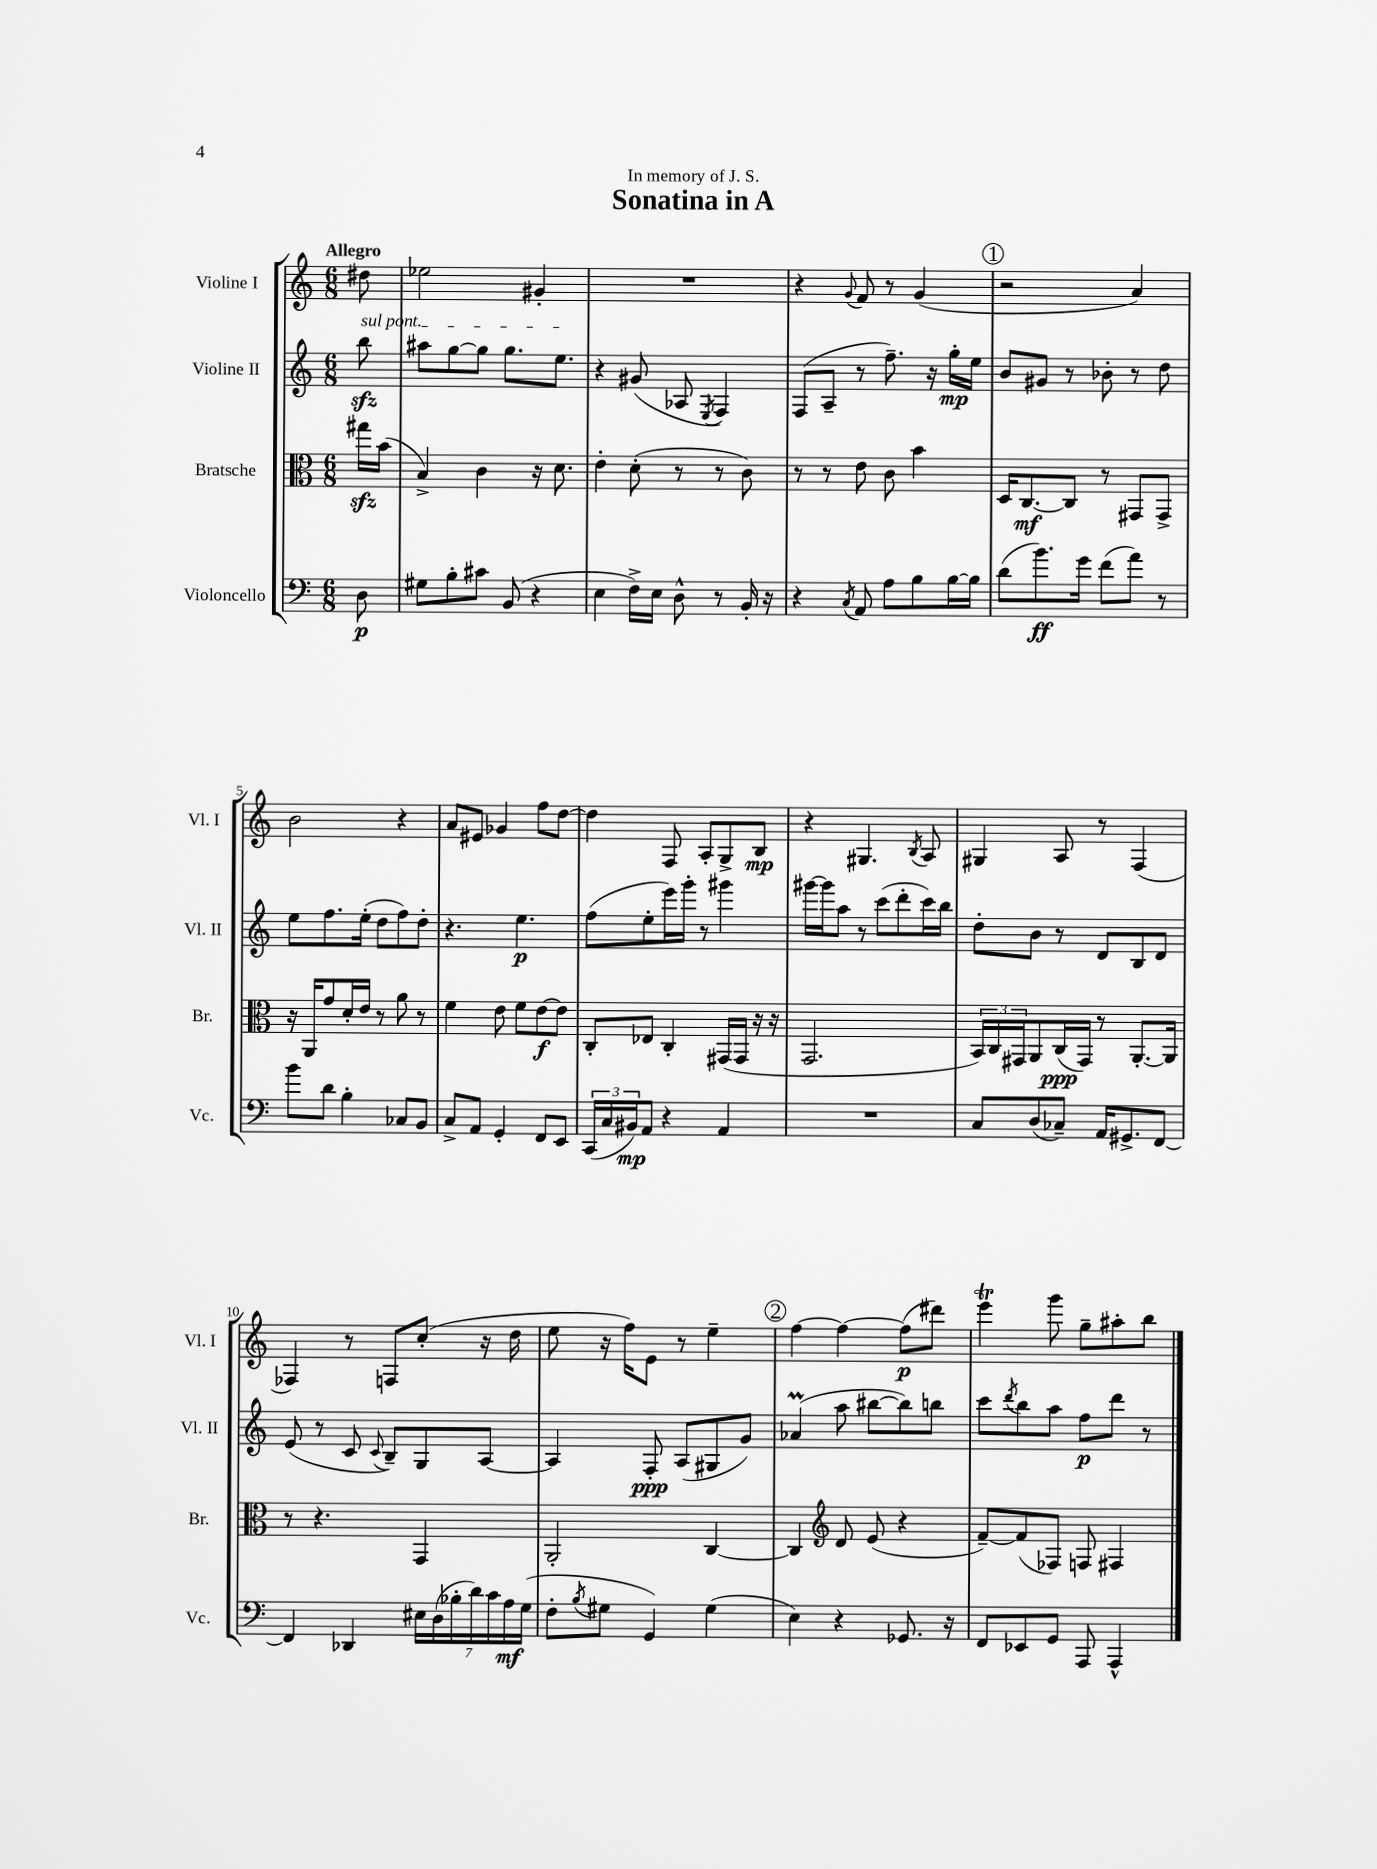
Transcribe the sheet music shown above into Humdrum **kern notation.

**kern	**kern	**kern	**kern
*staff4	*staff3	*staff2	*staff1
*clefF4	*clefC3	*clefG2	*clefG2
*k[]	*k[]	*k[]	*k[]
*M6/8	*M6/8	*M6/8	*M6/8
8D	16gg#	8bb	8dd#
.	(16b	.	.
=	=	=	=
8G#	4B^)	8aa#	2ee-
8B'	.	[8gg	.
8c#	4c	8gg]	.
(8BB	.	8.gg	.
4r	16r	.	4g#'
.	8.d	8.ee	.
=	=	=	=
4E	4e'	4r	2.r
16F^)	(8d'	(8g#	.
16E	.	.	.
8D^^	8r	8A-	.
.	.	8qE	.
8r	8r	4F)	.
16BB'	8c)	.	.
16r	.	.	.
=	=	=	=
4r	8r	(8F	4r
.	8r	8A~	.
8qC	.	.	8qqg
8AA	8e	8r	8f
8A	8c	8.ff~)	8r
8B	4b	.	(4g
.	.	16r	.
[16B	.	16gg'	.
16B]	.	16ee	.
=	=	=	=
(8d	16D	8b	2r
.	[8.C	.	.
8.b)	.	8g#	.
.	8C]	8r	.
16g	.	.	.
(8f	8r	8b-'	.
8a)	8GG#	8r	4a)
8r	8GG#^	8dd	.
=	=	=	=
8b	16r	8ee	2b
.	16AA	.	.
8d	8g	8.ff	.
4B'	16d'	.	.
.	16e	(16ee'	.
.	8r	8dd	.
8C-	8a	8ff)	4r
8BB	8r	8dd'	.
=	=	=	=
8C^	4f	4.r	8a
8AA	.	.	8e#
4GG'	8e	.	4g-
.	8f	4.ee	.
8FF	[8e	.	8ff
8EE	8e]	.	[8dd
=	=	=	=
(24CC	8C'	(8ff	4dd]
24C	.	.	.
24BB#)	.	.	.
8AA	8E-	8ee'	.
4r	4C'	16eee)	8F
.	.	16ggg'	.
.	.	8r	8A'
4AA	(16GG#	4ggg#	8G^
.	16GG#	.	.
.	16r	.	8B
.	16r	.	.
=	=	=	=
2.r	2.GG	[16ggg#	4r
.	.	16ggg#]	.
.	.	8aa	.
.	.	8r	4.G#
.	.	(8ccc	.
.	.	8ddd'	.
.	.	.	8qB
.	.	16ccc)	8A
.	.	16bb	.
=	=	=	=
8C	24BB)	8dd'	4G#
.	24C	.	.
.	24GG#	.	.
(8D	8AA	8b	.
8C-~)	(16C	8r	8A
.	16GG#)	.	.
16AA	8r	8d	8r
8.GG#^	.	.	.
.	[8.AA'	8B	(4F
[8FF	.	8d	.
.	16AA]	.	.
=	=	=	=
4FF]	8r	(8e	4F-)
.	4.r	8r	.
4DD-	.	8c	8r
.	.	8qqc	.
.	.	8B~)	8F
28E#	4GG	8G	(8cc'
(28D	.	.	.
28B-'	.	.	.
28d)	.	.	.
.	.	[8A	16r
28c	.	.	.
28A	.	.	.
.	.	.	16dd
(28G	.	.	.
=	=	=	=
8F'	2AA'	4A]	8ee
8qB	.	.	.
8G#	.	.	16r
.	.	.	16ff)
4GG)	.	8F'	8e
.	.	(8A	8r
(4G#	[4C	8G#	4ee~
.	.	8g)	.
=	=	=	=
4E)	4C]	(4a-	[4ff
*	*clefG2	*	*
4r	8d	8aa	4ff_
.	(8e	[8bb#	.
8.GG-	4r	8bb#])	(8ff]
.	.	8bb	8ddd#)
16r	.	.	.
=	=	=	=
8FF	[8f~)	8ccc	4eee
.	.	8qddd	.
8EE-	(8f]	8bb	.
8GG	8F-)	8aa	8ggg
8AAA	8F	8ff	8gg~
4AAA^^	4F#	8ddd	8aa#'
.	.	8r	8bb
==	==	==	==
*-	*-	*-	*-
